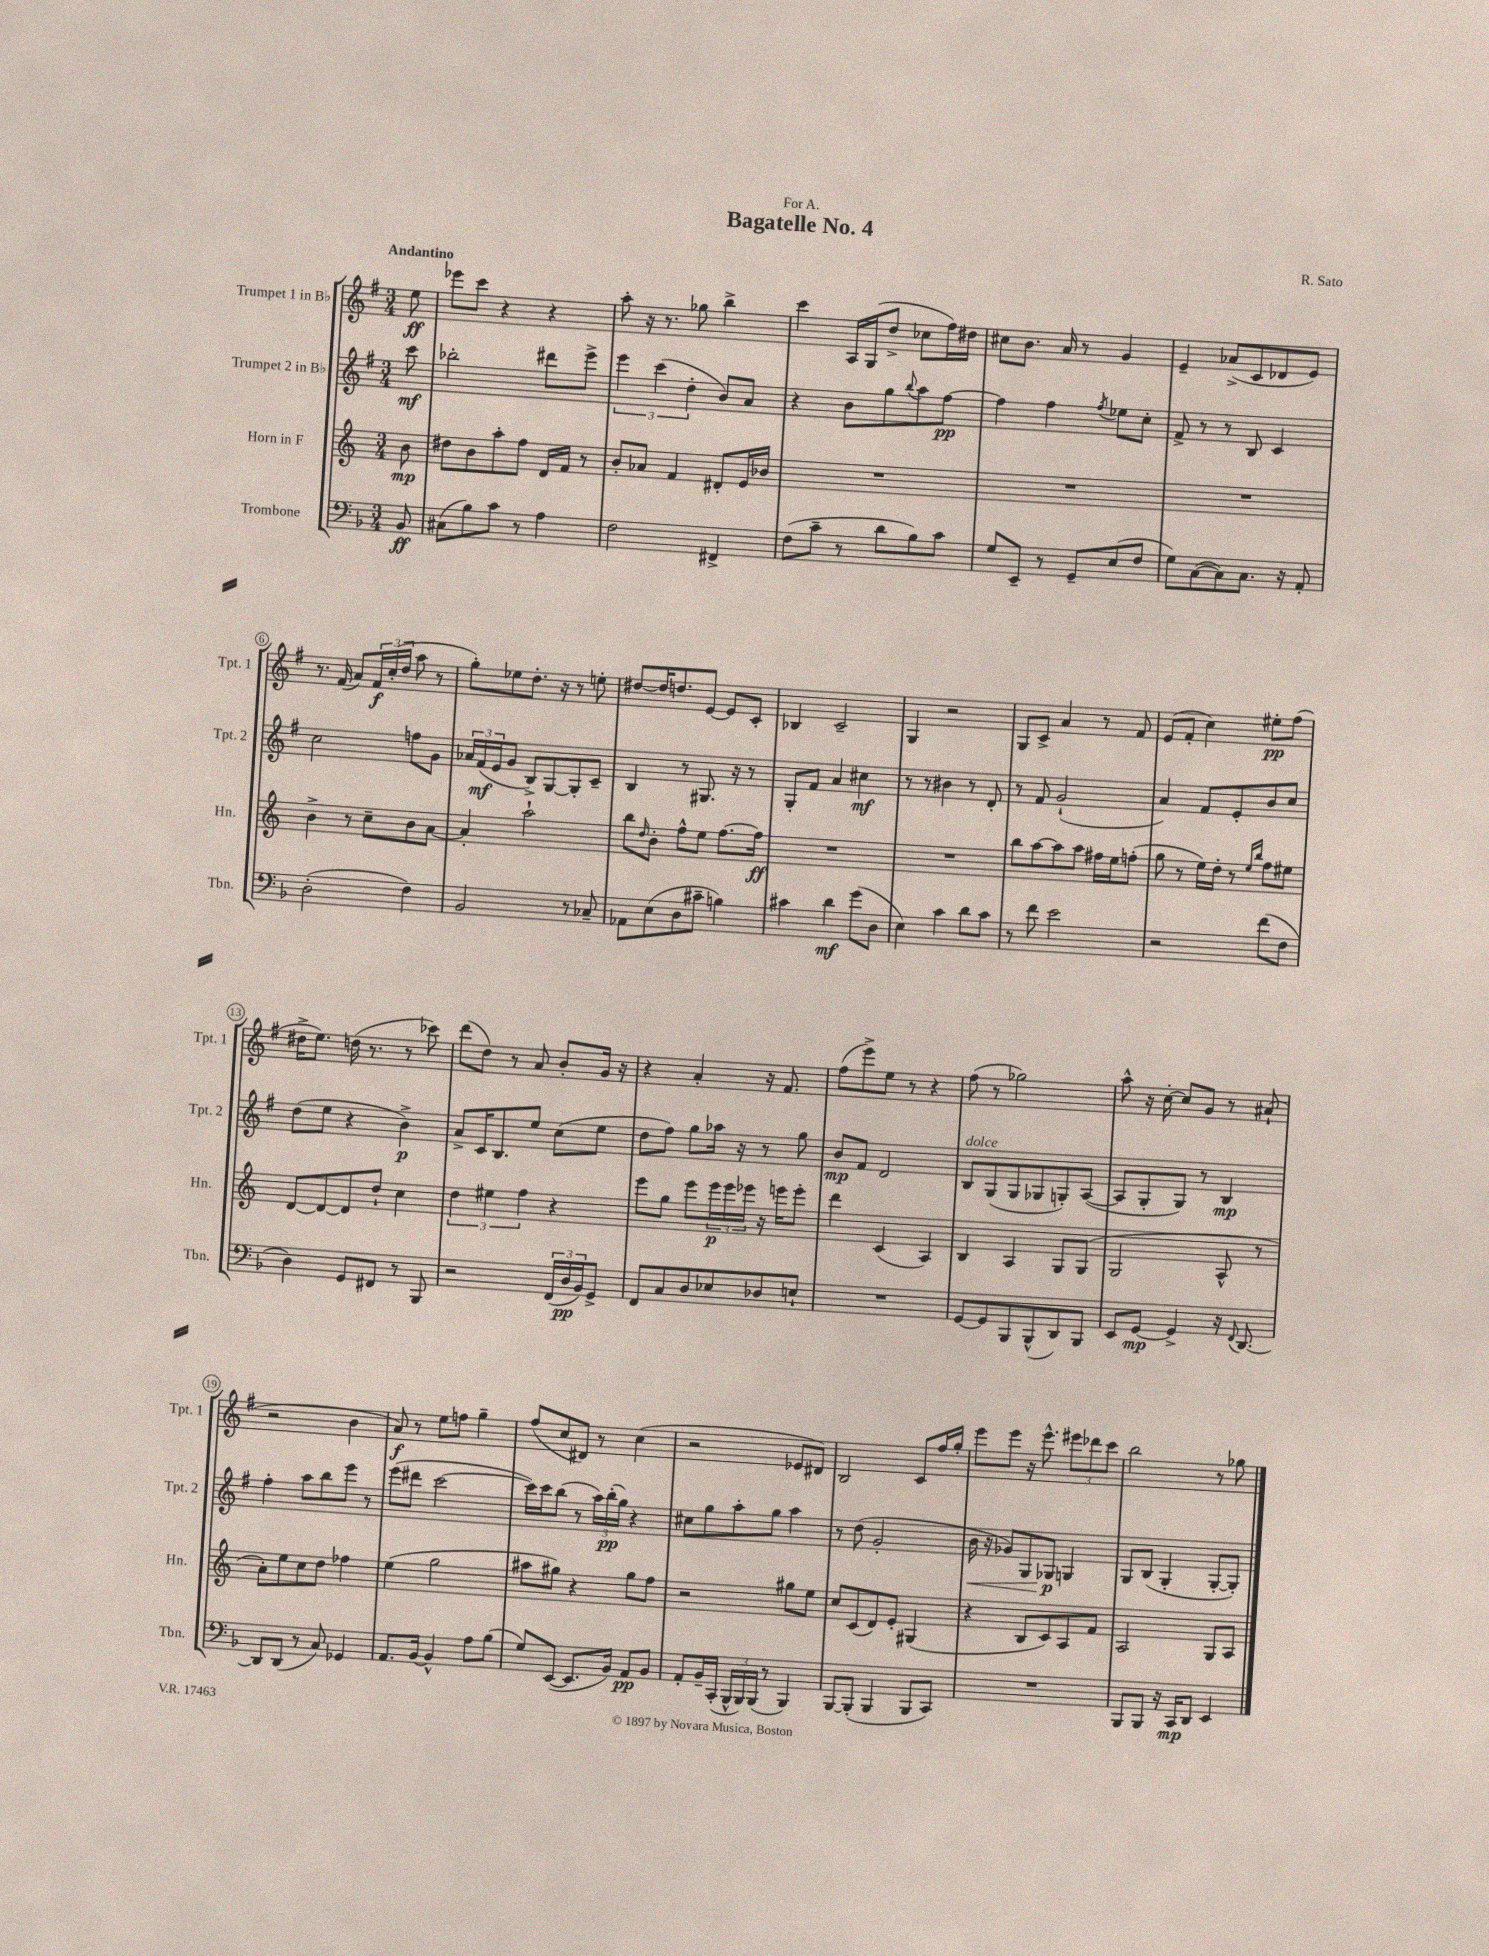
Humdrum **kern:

**kern	**kern	**kern	**kern
*staff4	*staff3	*staff2	*staff1
*clefF4	*clefG2	*clefG2	*clefG2
*k[b-]	*k[]	*k[f#]	*k[f#]
*M3/4	*M3/4	*M3/4	*M3/4
8BB-/	8b\	8ccc\	8ee\
=	=	=	=
(8C#\L	8dd#\L	2bb-'\	8eee-\L
8B-\)	8b\	.	8ccc\J
8c\J	8aa'\	.	4r
8r	8ff\J	.	.
4A\	16d/LL	8ddd#\L	4r
.	16f/JJ	.	.
.	8r	8eee^\J	.
=	=	=	=
2F\	8b'/L	6eee\	8aa'\
.	8a-/J	.	16r
.	.	(6ccc\	.
.	.	.	8.r
.	4f/	.	.
.	.	6dd'\	.
.	.	.	8gg-\
4FF#^/	8d#'/L	8b/L)	4bb^\
.	16e/L	8a/J	.
.	16b-/JJ	.	.
=	=	=	=
(8F\L	2.r	4r	4ccc\
8c~\J	.	.	.
8r	.	8b\L	16A/LL
.	.	.	(16G/J
8d\L	.	8gg\	8dd^/J
.	.	8qqbb/	.
8B-\)	.	8aa\	8cc-\L
8c\J	.	[8ff#\J	16ff#\L)
.	.	.	16dd#\JJ
=	=	=	=
8G/L	2.r	4ff#\]	8cc#\L
8EE~/J	.	.	8.b\J
8r	.	4ff#\	.
.	.	.	16a/
8GG~/L	.	.	8r
.	.	8qff#/	.
(8E/	.	8ee-\L	4g/
8F/J	.	8cc'\J	.
=	=	=	=
8G\L)	2.r	8f#^/	4e~/
([8C\	.	8r	.
8C\])	.	8r	(8a-^/L
8.C\J	.	8B/	8c/
.	.	4c/	8d-/
16r	.	.	.
8AA'/	.	.	8e/J)
=	=	=	=
(2D'\	4b^\	2cc\	8.r
.	.	.	(16f#/
.	8r	.	8a/L)
.	8cc~\L	.	24f#/L
.	.	.	(24cc'/
.	.	.	24dd/JJ
4F\)	8b\	8ff\L	8aa\
.	[8a\J	8g\J	8r
=	=	=	=
2BB-/	4a'/]	24a-/LL	8gg'\L)
.	.	(24f#/	.
.	.	24e/J	.
.	.	8g/J	8ee-\
.	2aa`\	8B^/L)	8.dd'\J
.	.	[8G/	.
.	.	.	16r
8r	.	8G'/]	8r
8C-~/	.	8c~/J	8ee'\
=	=	=	=
8AA-\L	8bb\L	4B/	[8dd#/L
.	16qqdd/	.	.
(8E\	8b'\J	.	16dd#/]K
.	.	.	8.dd/
8D\	8ff^^\L	8r	.
8c#~\J	8ee\J	8.G#/	[8e/J
4B\)	[8.ff\L	.	8e/]L
.	.	16r	.
.	.	8r	8c'/J
.	16ff\]Jk	.	.
=	=	=	=
4c#\	2.r	8G'/L	4B-/
.	.	8f#/J	.
4d\	.	4a/	2c~/
(8g\L	.	4cc#\	.
8D\J	.	.	.
=	=	=	=
4E\)	2.r	8r	4G/
.	.	8r	.
4c\	.	4b#\	2r
8d\L	.	8r	.
8c\J	.	8d'/	.
=	=	=	=
8r	8bb\L	8r	8G/L
8f\	[8aa\	8f#/	8c^/J
2e\	8aa\]	(2g`/	4a/
.	8aa\J	.	.
.	16ff#\LL	.	8r
.	16ee\J	.	.
.	(8ff'\J	.	8f#/
=	=	=	=
2r	8gg\	4a/)	(8e/L
.	8r	.	8f#'/J
.	16ee\LL)	8f#/L	4cc\)
.	16dd'\JJ	.	.
.	8r	8e'/	.
.	16qqee/LL	.	.
.	16qqbb/JJ	.	.
(8f\L	8ff\L	8b/	8ee#'\L
8F\J	8ee#\J	8cc/J	(8ff#\J
=	=	=	=
4D\)	[8d/L	(8dd\L	16dd#^\LK
.	.	.	8.ee\J)
.	8d/_	8ee\J	.
8GG/L	8d/]	4r	(16dd\
.	.	.	8.r
8FF#/J	8dd`/J	.	.
8r	4cc\	4b^\)	8r
8BBB-/	.	.	8ccc-\)
=	=	=	=
2r	6dd\	8a^/L	(8ddd\L
.	.	16c/K	8dd\J)
.	6ee#\	.	.
.	.	8.B/	.
.	.	.	8r
.	6ff\	.	.
.	.	8ee/J	8a/
(24FF/LL	4r	(8cc\L	8b'/L
24D/	.	.	.
24BB-/J)	.	.	.
8GG^/J	.	8ee\J	16g/Jk
.	.	.	16r
=	=	=	=
8FF/L	8eee\L	8dd\L	4r
8C/	8gg\J	8ff#\J)	.
8D/	8eee\L	8gg\L	4a'/
8E-/	24eee\L	16aa-\Jk	.
.	24eee\	.	.
.	.	16r	.
.	24eee-\JJ	.	.
8D-/	16r	8r	16r
.	16eee\LK	.	8.f#/
8E`/J	8eee'\J	8gg\	.
=	=	=	=
2.r	4ddd\	8b/L	(8ff#\L
.	.	8f#/J	8eee^\)
.	(4c/	2d/	8ee\J
.	.	.	8r
.	4A/)	.	4r
=	=	=	=
[8GG/L	4B/	8B/L	(8ff#\
8GG/]	.	(8G/	8r
8BBB-/	4A/	8G/	2gg-\)
(8BBB-^^/	.	8G-/	.
8DD/)	8G/L	8G'/)	.
8BBB-/J	(8G/J	([8A/J	.
=	=	=	=
8EE/L	2G/	8A/]L	8aa^^\
[8GG/J	.	8G'/	16r
.	.	.	[16cc'\
4GG^/]	.	8G/J)	8cc/]L
.	.	8r	8g/J
16r	8A^^/	4B/	8r
8qqFF/	.	.	.
[8.DD/	.	.	.
.	8r	.	(8a#`/
=	=	=	=
8DD/]L	8a'\L)	4ff#'\	2r
(8DD/J	8ee\	.	.
8r	8cc\	8aa\L	.
8C/)	8dd\J	8bb\	.
4GG-/	4ff-\	8eee\J	4b\
.	.	8r	.
=	=	=	=
8.AA/L	(4ee\	(8eee\L	8a/)
.	.	8ddd#\J	8r
[16BB-/Jk	.	.	.
4BB-^^/]	2gg\	[2ccc\	8ee\L
.	.	.	8ff\J
8A\L	.	.	4gg~\
(8B-\J	.	.	.
=	=	=	=
8G/L)	8aa#\L	16ccc\]LL)	(8ff#/L
.	.	16ccc\J	.
([8EE/J	8gg#\J)	(8bb\J	8cc/
8.EE/]L	4r	8r	8d#/J)
.	.	24aa\LL)	8r
.	.	(24bb'\	.
16BB-/Jk)	.	.	.
.	.	24gg\JJ)	.
8AA/L	8gg#\L	4r	(4cc\
8BB-/J	8ff\J	.	.
=	=	=	=
8AA'/L	2r	8cc#\L	2r
16BB-~/L	.	8gg\	.
(16CC'/JJ	.	.	.
24BBB-^^/LL	.	8aa'\	.
24BBB-/)	.	.	.
(24BBB-/JJ	.	.	.
8r	.	8gg\J	.
4BBB-/)	8gg#\L	4aa\	8e-/L
.	8ee\J	.	8d#/J)
=	=	=	=
[8BBB-/L	8cc/L	8r	2B/
(8BBB-'/]J	(8c/	(8dd\	.
4BBB-/	8d/)	2g'/	.
.	8e'/J	.	.
8BBB-/L	(4G#/	.	8c/L
8CC/J)	.	.	16ff#/L
.	.	.	16gg'/JJ
=	=	=	=
2.r	4r	16b\	8eee\L
.	.	16r	.
.	.	8g-/L)	8eee\J
.	8B/L	8G/	16r
.	.	.	8.eee^^\
.	8c/)	8G-/J	.
.	8A/	4G/	12eee#\L
.	.	.	12ddd-\
.	8f/J	.	.
.	.	.	12ccc\J
=	=	=	=
8BBB-/L	2A/	8G/L	2bb\
8BBB-/J	.	(8B/J	.
16r	.	4G'/	.
16CC/LK	.	.	.
8DD/J	.	.	.
4EE/	8G/L	[8G'/L	8r
.	8A/J	8G'/]J)	8gg-\
==	==	==	==
*-	*-	*-	*-
